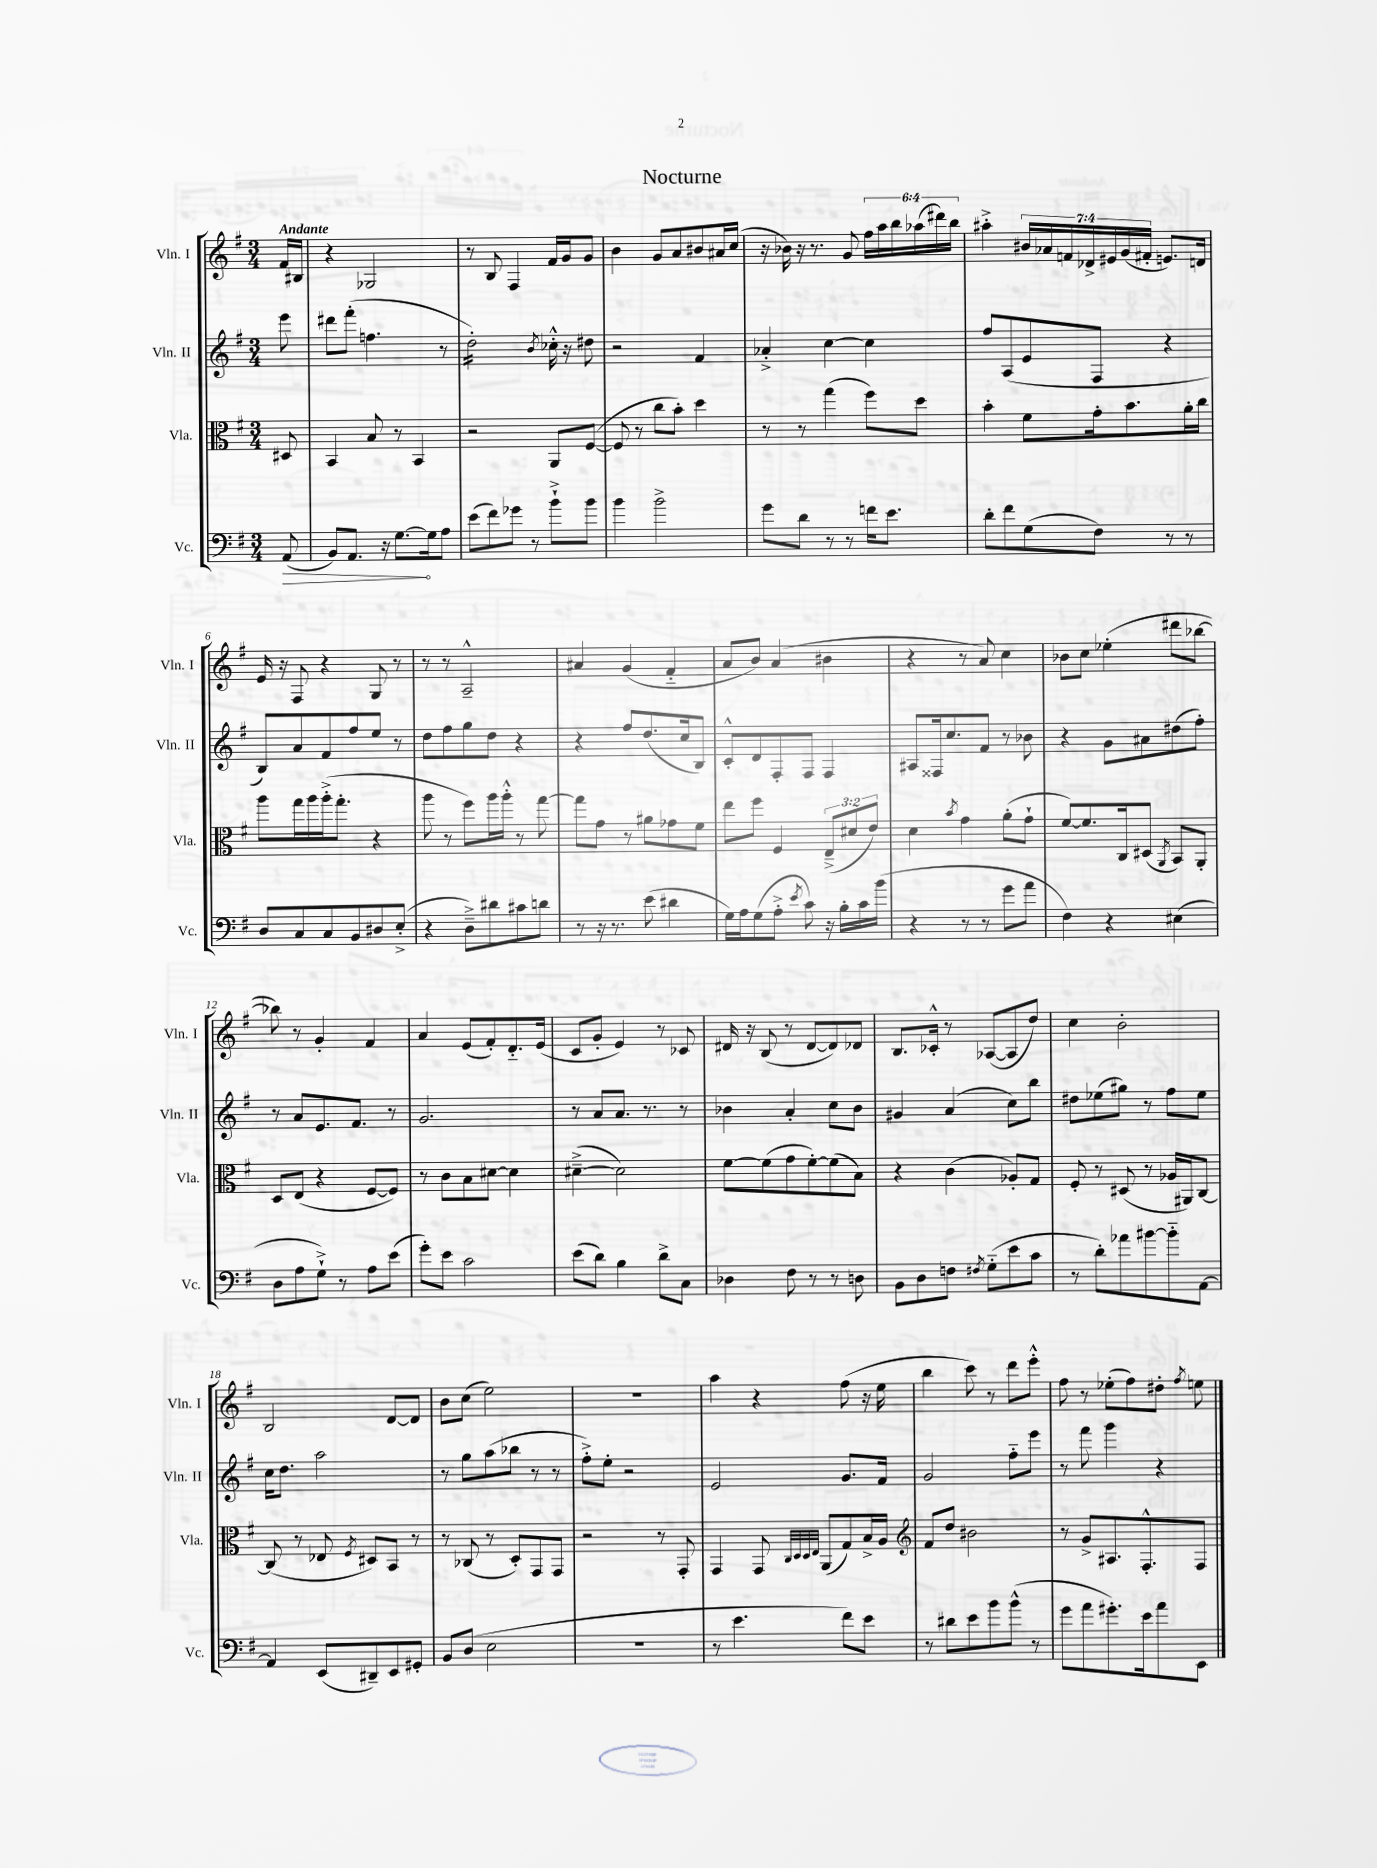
\header { title = "Nocturne" }
<<
\new StaffGroup <<
\new Staff = "s0" \with { instrumentName = "Vln. I" shortInstrumentName = "Vln. I" } {
    \clef treble \key g \major \numericTimeSignature \time 3/4 \override Staff.TupletNumber.text = #tuplet-number::calc-fraction-text \partial 8 \tempo "Andante"
    \autoBeamOff fis'16[ bis16] |
    r4 ges2 |
    r8 b8 fis4 fis'16[ g'16 g'8] |
    b'4 g'8[ a'8 bis'8 ais'16 c''16]( |
    r16 bes'16) r16 r8. g'8 \tuplet 6/4 { fis''16[ a''16 b''16 aes''16( dis'''16) b''16] } |
    ais''4-.-> \tuplet 7/4 { bis'16[ aes'16 f'16 des'16-> eis'16 g'16( fis'16]-. } e'8.[) d'16] |
    e'16 r16 fis8 r4 g8 r8 |
    r8 r8 a2---^ |
    ais'4 g'4( fis'4-_ |
    a'8[ b'8]) a'4( bis'4 |
    r4 r8 a'8) c''4 |
    bes'8[ c''8] ees''4-.( dis'''8[ bes''8]~ |
    bes''8) r8 g'4-. fis'4 |
    a'4 e'8[( fis'8-.) d'8.-_ e'16]( |
    c'8[ g'8]-. e'4) r8 ces'8 |
    dis'16 r16 b8( r8 dis'8[~ dis'8) des'8] |
    b8.[ ces'16]-.-^ r8 aes8[~( aes8 d''8]) |
    c''4 b'2-. |
    b2 d'8[~ d'8] |
    b'8[ c''8]( e''2) |
    R2. |
    a''4 r4 fis''8( r16 e''16 |
    b''4 c'''8) r8 d'''8[ e'''8]-.-^ |
    fis''8 r8 ees''8[-.( fis''8) dis''8]-. \acciaccatura { fis''8 } e''8 \bar "|." |
}
\new Staff = "s1" \with { instrumentName = "Vln. II" shortInstrumentName = "Vln. II" } {
    \clef treble \key g \major \numericTimeSignature \time 3/4 \partial 8
    \autoBeamOff e'''8 |
    dis'''8[ fis'''8]-.( f''4. r8 |
    d''2:16-.) \acciaccatura { b'8 } ces''16-.-^ r16 dis''8 |
    r2 fis'4 |
    aes'4-.-> c''4~ c''4 |
    fis''8[ a8( e'8 fis8] r4 |
    b8[) a'8 fis'8 fis''8 e''8] r8 |
    d''8[ fis''8 g''8 d''8] r4 |
    r4 fis''8[ d''8.( c''16 b8]) |
    c'8[-.-^ d'8 fis8-. fis8] fis4 |
    ais8[ fisis16 c''8. fis'8] r8 bes'8 |
    r4 g'8[ ais'8 dis''8( fis''8]-.) |
    r8 a'8[ e'8. fis'8.] r8 |
    g'2. |
    r8 a'8[ a'8.] r8. r8 |
    bes'4 a'4-. c''8[ bes'8] |
    gis'4 a'4( c''8[) b''8] |
    dis''8[ ees''8( gis''8]) r8 fis''8[ ees''8] |
    c''16[ d''8.] a''2 |
    r8 g''8[ a''8( bes''8] r8 r8 |
    fis''8[-.->) e''8]-. r2 |
    e'2 g'8.[ fis'16] |
    g'2 fis''8[-_ e'''8] |
    r8 fis'''8 g'''4 r4 \bar "|." |
}
\new Staff = "s2" \with { instrumentName = "Vla." shortInstrumentName = "Vla." } {
    \clef alto \key g \major \numericTimeSignature \time 3/4 \override Staff.TupletNumber.text = #tuplet-number::calc-fraction-text \partial 8
    \autoBeamOff dis8 |
    b,4 b8 r8 b,4 |
    r2 a,8[ fis8]~( |
    fis8 r8 c''8[ b'8]-.) d''4 |
    r8 r8 g''4( fis''8[) d''8] |
    b'4-. fis'8[ g'16-. b'8. a'16-. c''16] |
    a''8[ g''16 a''16 a''16-.->( g''8.]-. r4 |
    a''8 r8 fis''8[) a''16 a''16]-.-^ r8 g''8~ |
    g''8[ g'8] r8 ais'8[ ges'8 fis'8] |
    e''8[ fis''8] fis4 \tuplet 3/2 { e8[--->( dis'8 e'8]) } |
    d'4 \acciaccatura { b'8 } g'4 a'8[-.( g'8]-! |
    fis'8[~) fis'8. c16 dis8]( \acciaccatura { a,8 } b,8[) a,8]-. |
    d8[ e8]( r4 fis8[~ fis8]) |
    r8 c'8[ b8 dis'8]~ dis'4 |
    dis'4~--->( dis'2) |
    fis'8[~ fis'8( g'8 fis'8~-.) fis'8( b8]) |
    r4 c'4( aes8[-.) g8] |
    fis8-. r8 dis8( r8 aes16[ ais,16) c8]~ |
    c8( r8 ees8 \acciaccatura { fis8 } dis8[) b,8] r8 |
    r8 ces8( r8 d8[-.) g,8 g,8] |
    r2 r8 g,8-. |
    g,4 g,8 \grace { c32[ d32 d32 e32] } a,8[( g8) b16-> a16] |
    \clef treble fis'8[ d''8] bis'2 |
    r8 g'8[-> ais8. fis8.-.-^ fis8] \bar "|." |
}
\new Staff = "s3" \with { instrumentName = "Vc." shortInstrumentName = "Vc." } {
    \clef bass \key g \major \numericTimeSignature \time 3/4 \partial 8
    \autoBeamOff \once \override Hairpin.circled-tip = ##t a,8\>( |
    b,8[) a,8.] r16 g8.[~\! g16 a8] |
    e'8[( fis'8) ges'8] r8 b'8[-!-> b'8] |
    b'4 b'2-> |
    g'8[ d'8] r8 r8 f'16[ e'8.] |
    d'8[-. fis'8 g8( fis8]) r8 r8 |
    d8[ c8 c8 b,8 dis8 e8]-.->( |
    r4 d8[--->) dis'8 cis'8 d'8] |
    r8 r16 r8. e'8( dis'4 |
    g16[) a16 g8( a8]-.-> \acciaccatura { e'8 } c'8) r16 b16[-. c'16 b'16]( |
    r4 r8 r8 g'8[ a'8] |
    fis4) r4 eis4( |
    d8[ a8 g8]-!->) r8 a8[ e'8]( |
    g'8[-.) e'8] c'2 |
    e'8[( d'8]) b4 d'8[-> c8] |
    des4 fis8 r8 r8 d8 |
    b,8[ d8 f8] \acciaccatura { fis8 } g8[-_( e'8 c'8] |
    r8 d'8[-.) aes'8 bis'8~ bis'8-_ a,8]~ |
    a,4 e,8[( dis,8--) e,8 gis,8]-. |
    b,8[ d8]( e2 |
    R2. |
    r8 e'4. fis'8[) e'8] |
    r8 dis'8[ e'8 b'8 b'8]-^( r8 |
    g'8[ a'8 gis'8.-.) e'16 a'8 e,8] \bar "|." |
}
>>
>>
